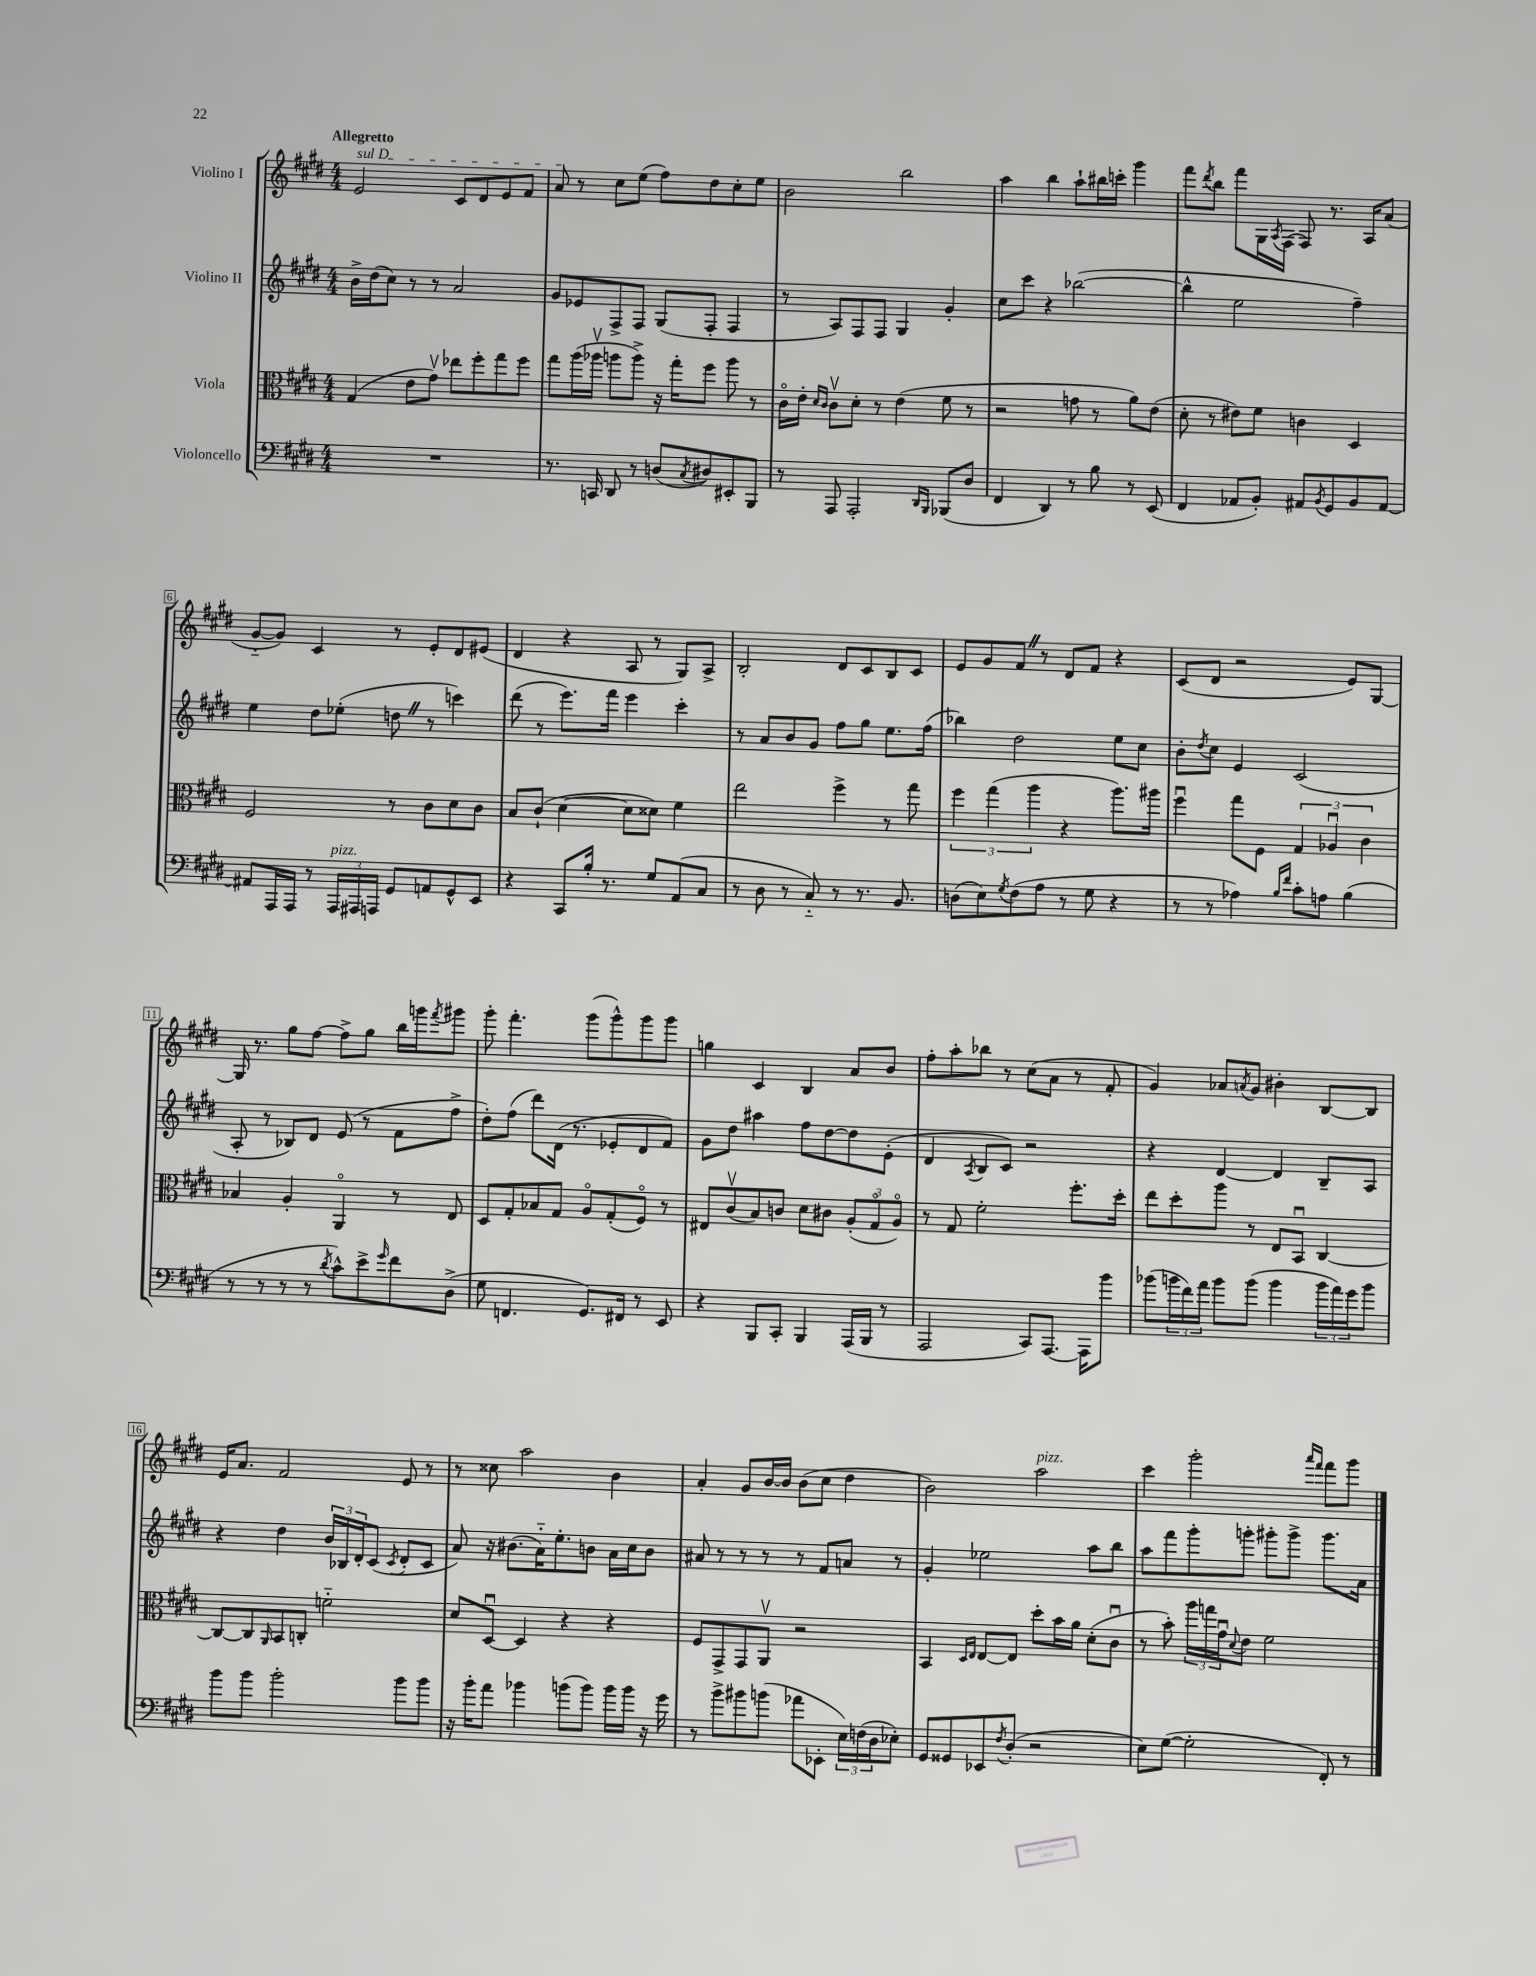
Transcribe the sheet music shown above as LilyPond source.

<<
\new StaffGroup <<
\new Staff = "s0" \with { instrumentName = "Violino I" } {
    \clef treble \key e \major \numericTimeSignature \time 4/4 \tempo "Allegretto"
    \once \override TextSpanner.bound-details.left.text = \markup { \italic "sul D" } e'2\startTextSpan cis'8 dis'8 e'8 fis'8 |
    a'8\stopTextSpan r8 cis''8 e''8( fis''8) dis''8 cis''8-. e''8 |
    b'2 b''2 |
    a''4 b''4 a''8-! bis''16 c'''16-. gis'''4 |
    fis'''8 \acciaccatura { dis'''8 } b''8 fis'''8 gis16 \acciaccatura { a8 } fis16( fis8) r8. a16 a'8( |
    gis'8~-_ gis'8) cis'4 r8 e'8-. dis'8 eis'8( |
    dis'4 r4 a8 r8 gis8) a8-> |
    b2-. dis'8 cis'8 b8 cis'8 |
    e'8 gis'8 fis'8 \once \override BreathingSign.text = \markup { \musicglyph "scripts.caesura.straight" } \breathe r8 dis'8 fis'8 r4 |
    cis'8( dis'8 r2 e'8) gis8~ |
    gis16 r8. gis''8 fis''8~ fis''8-> gis''8 b''16 g'''16 \acciaccatura { fis'''8 } gis'''8 |
    gis'''8-. fis'''4.-. gis'''8( gis'''8-^) gis'''8 gis'''8 |
    g''4 cis'4 b4 a'8 b'8 |
    fis''8-. a''8-. bes''8 r8 cis''8( a'8 r8 fis'8-. |
    gis'4) aes'8 \acciaccatura { a'8 } gis'8 bis'4-. b8~ b8 |
    e'16 a'8. fis'2 e'8 r8 |
    r8 cisis''8 a''2 b'4 |
    a'4-. gis'8 b'16~ b'16 b'8( cis''8 dis''4 |
    b'2) a''2^\markup { \italic "pizz." } |
    cis'''4 gis'''2-. \grace { a'''16 fis'''16 } fis'''8 gis'''8 \bar "|." |
}
\new Staff = "s1" \with { instrumentName = "Violino II" } {
    \clef treble \key e \major \numericTimeSignature \time 4/4
    b'16-> dis''16( cis''8) r8 r8 a'2 |
    gis'8 ees'8 fis8-> fis8 gis8( fis8-. fis4 |
    r8 a8) fis8 fis8 gis4 gis'4-. |
    cis''8 cis'''8 r4 bes''2~( |
    bes''4-^ e''2 fis''4--) |
    e''4 dis''8 ees''8-.( d''8 \once \override BreathingSign.text = \markup { \musicglyph "scripts.caesura.straight" } \breathe r8 c'''4) |
    dis'''8( r8 e'''8.) fis'''16 e'''4 cis'''4-. |
    r8 a'8 b'8 gis'8 fis''8 gis''8 e''8. fis''16( |
    bes''4) dis''2 e''8 cis''8 |
    b'8-. \acciaccatura { dis''8 } cis''8 e'4 cis'2( |
    a8-. r8 bes8) dis'8 e'8( r8 fis'8 fis''8-> |
    dis''8-.) fis''8( dis'''8) dis'16( r8. ees'8-. dis'8 fis'8) |
    gis'8 dis''8 ais''4 fis''8 dis''8~ dis''8 e'8-.( |
    dis'4 \acciaccatura { a8 } b8 cis'8) r2 |
    r4 dis'4~ dis'4 b8-- a8 |
    r4 dis''4 \tuplet 3/2 { b'16 bes16 dis'16-. } cis'8( \acciaccatura { cis'8 } dis'8-. cis'8 |
    a'8) r16 bis'8.( a'16-_) e''8.-. b'8 a'16 cis''16 b'8 |
    ais'8 r8 r8 r8 r8 fis'8 a'8 r8 |
    gis'4-. ees''2 a''8 b''8 |
    a''8 fis'''8 gis'''8-. g'''8-. gis'''8-. gis'''8-> gis'''8. a'16 \bar "|." |
}
\new Staff = "s2" \with { instrumentName = "Viola" } {
    \clef alto \key e \major \numericTimeSignature \time 4/4
    gis4( e'8 gis'8\upbow) ees''8 fis''8-. gis''8 fis''8 |
    gis''8 a''16( aes''16\upbow a''8 a''8->) r16 gis''16-. fis''8 a''8 r8 |
    cis'16\flageolet e'16-. \grace { dis'16 cis'16 } cis'8\upbow dis'8-. r8 e'4( fis'8 r8 |
    r2 g'8 r8 a'8) e'8( |
    dis'8-. r8 eis'8) fis'8 c'4 dis4 |
    fis2 r8 cis'8 dis'8 cis'8 |
    b8 cis'8-!( dis'4~ dis'8 disis'8) fis'4 |
    e''2 fis''4-> r8 gis''8 |
    \tuplet 3/2 { fis''4 gis''4( a''4 } r4 a''8.) ais''16 |
    fis''4\downbow gis''8 fis8 \tuplet 3/2 { gis4 aes4\downbow cis'4 } |
    bes4 a4-. a,4\flageolet r8 e8 |
    dis8 gis8-. bes8 gis8 a8\flageolet gis8-.( fis8\flageolet) r8 |
    eis8 cis'8\upbow( b8) c'8 dis'8 cis'8 \tuplet 3/2 { a8-.( gis8\flageolet a8\flageolet) } |
    r8 gis8 fis'2-. fis''8.-. dis''16-. |
    e''8 dis''8-. a''8 r8 e8 b,8\downbow cis4~ |
    cis8~ cis8 \grace { a,16 } b,8 c8-. f'2-_ |
    dis'8 dis8~\downbow dis4 r4 r4 |
    fis8 gis,8-> gis,8 a,8\upbow r2 |
    b,4 \grace { dis16 e16 } e8~ e8 dis''8-. b'16 a'16 dis'8-.( cis'8\downbow |
    r8 b'8-.) \tuplet 3/2 { a''16 g''16 gis'16\downbow } \appoggiatura { dis'8 } e'8 fis'2 \bar "|." |
}
\new Staff = "s3" \with { instrumentName = "Violoncello" } {
    \clef bass \key e \major \numericTimeSignature \time 4/4
    R1 |
    r8. c,16 dis,8 r8 d8( \acciaccatura { cis8 } dis8) eis,8-. b,,8 |
    r8 a,,8 a,,2-. \grace { dis,16 b,,16 } bes,,8( dis8 |
    fis,4 dis,4) r8 b8 r8 e,8( |
    fis,4 aes,8 b,8-.) ais,8 \acciaccatura { b,8 } gis,8 b,8 ais,8~ |
    ais,8 a,,16 a,,16 r8 \tuplet 3/2 { a,,16^\markup { \italic "pizz." } ais,,16 a,,16 } gis,8 a,8 gis,8-^ e,8 |
    r4 cis,8 b16-. r8. gis8 a,8( cis8 |
    r8 dis8 r8 cis8-_) r8 r8. b,8. |
    d8( e8) \acciaccatura { gis8 } fis8( a8 r8 gis8 r4 |
    r8 r8 aes4) \grace { b16 fis'16 } cis'8-. a8 b4( |
    r8 r8 r8 r8 \acciaccatura { dis'8 } cis'8-^) e'8-> \grace { gis'16 } fis'8 dis8->( |
    gis8 f,4. gis,8.) fis,16 r8 e,8 |
    r4 b,,8 cis,8-. b,,4 a,,16( b,,16 r8 |
    a,,2 cis,8) a,,8.~ a,,16 b'8 |
    bes'8( \tuplet 3/2 { b'16 fis'16) a'16 } b'8 b'8( b'4 \tuplet 3/2 { b'16 a'16) gis'16 } b'8 |
    b'8 b'8 b'2-. b'8 b'8 |
    r16 b'16-. a'8 bes'4 b'8( b'8) b'16 b'16 r16 gis'16 |
    r8 b'8-> bis'8 b'8( aes'8 ees,8-. \tuplet 3/2 { e16) f16( dis16 } ees8-.) |
    gis,8 gisis,8 ees,8 \acciaccatura { fis8 } dis8-.( r2 |
    e8) gis8~( gis2-. fis,8-.) r8 \bar "|." |
}
>>
>>
\layout { \context { \Score \override BarNumber.stencil = #(make-stencil-boxer 0.1 0.3 ly:text-interface::print) } }
